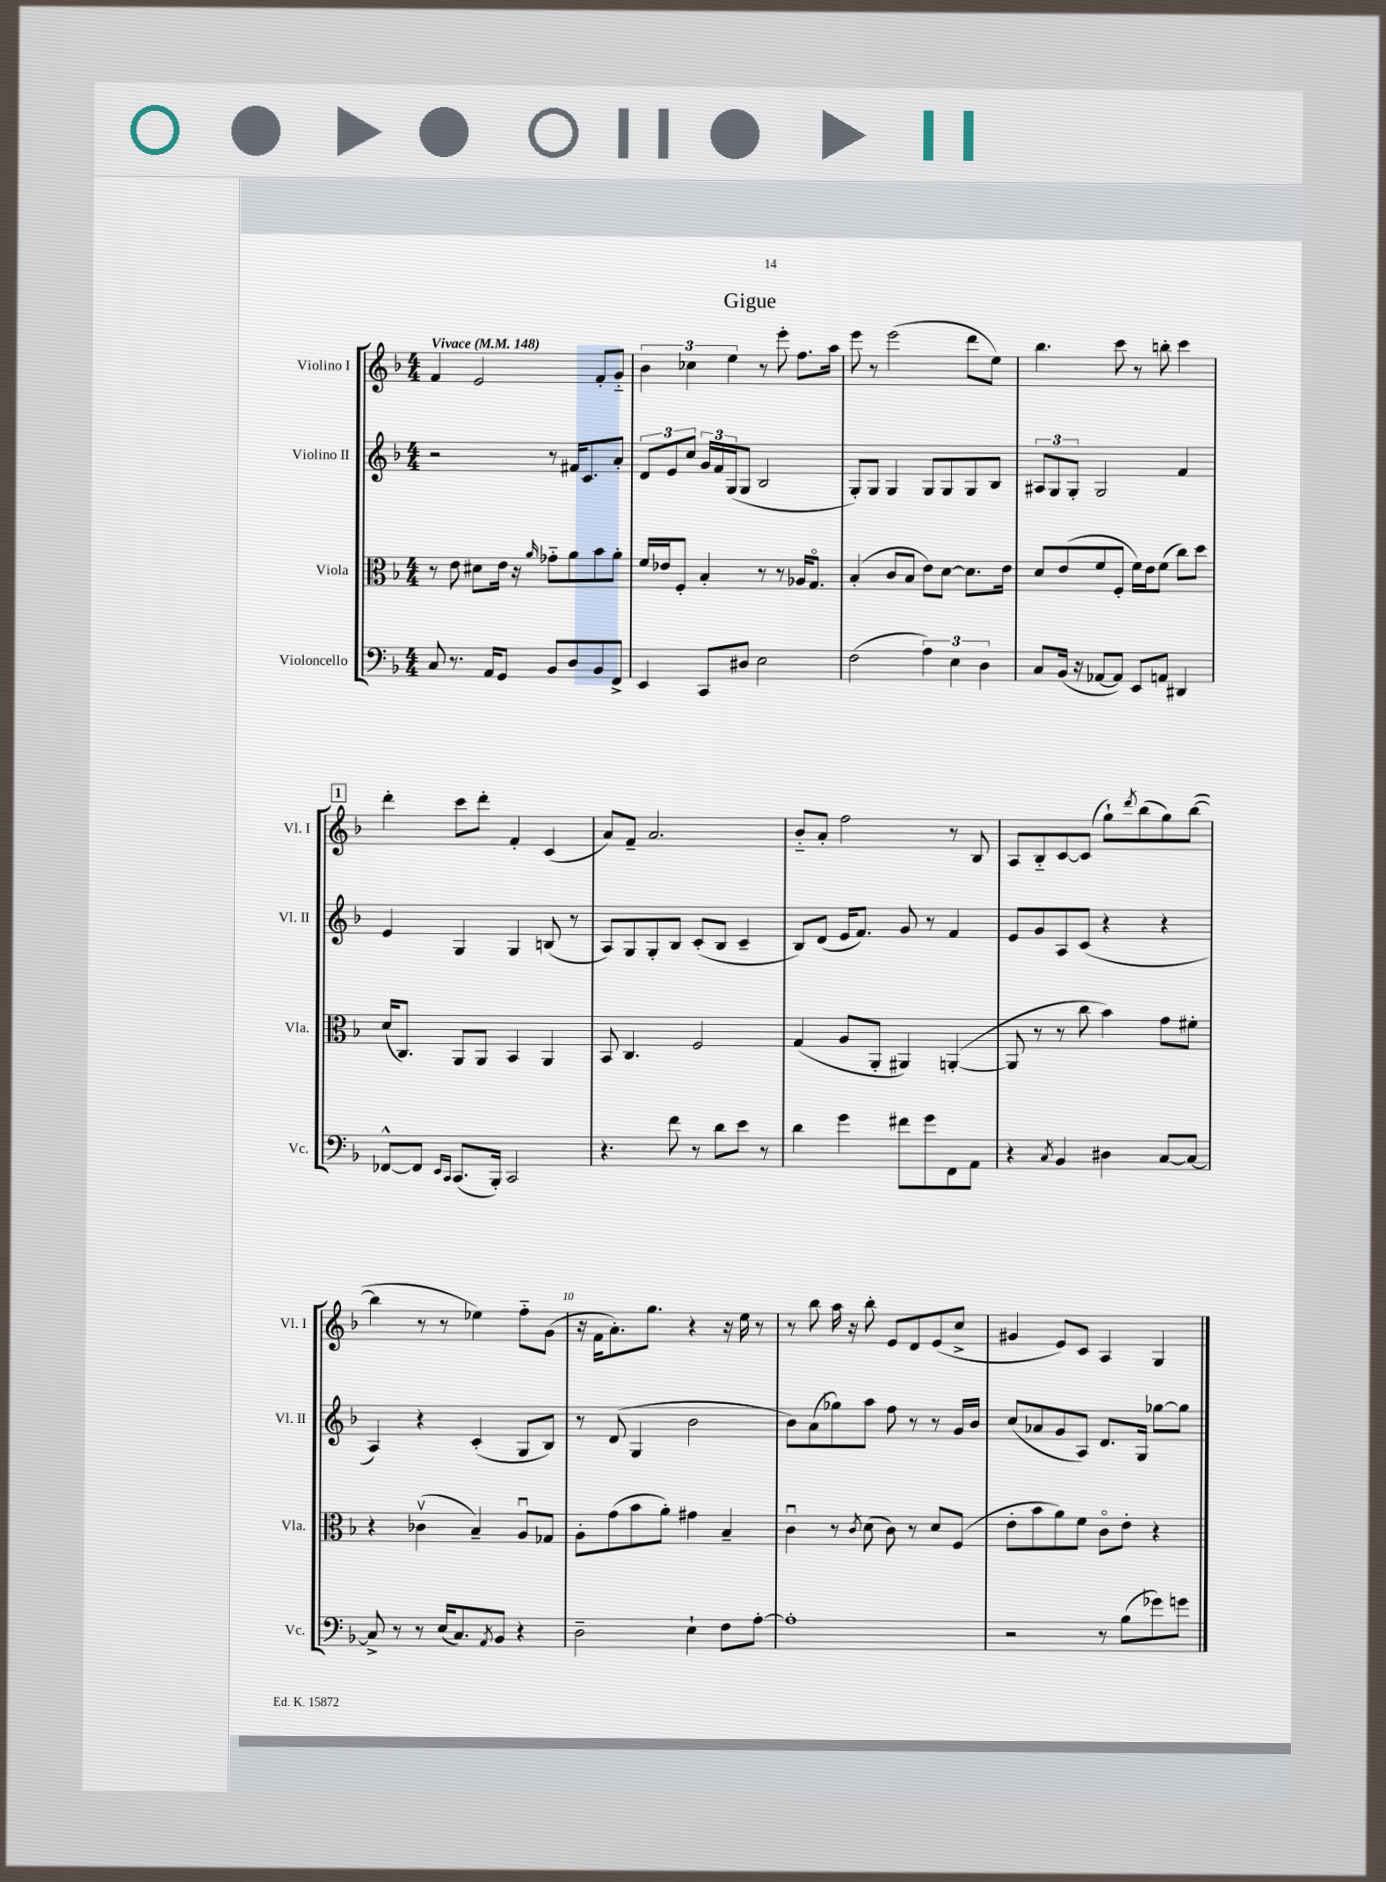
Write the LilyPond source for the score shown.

\header { title = "Gigue" }
<<
\new StaffGroup <<
\new Staff = "s0" \with { instrumentName = "Violino I" shortInstrumentName = "Vl. I" } {
    \clef treble \key f \major \numericTimeSignature \time 4/4 \tempo "Vivace" 4 = 148
    f'4 e'2 f'8-. g'8-_ |
    \tuplet 3/2 { bes'4 ces''4 e''4 } r8 e'''8-. f''8. a''16 |
    e'''8 r8 e'''2( d'''8 e''8) |
    bes''4. c'''8 r8 b''8-. c'''4 |
    \mark \markup { \box "1" } d'''4-. c'''8 d'''8-. f'4-. c'4( |
    a'8) f'8-- a'2. |
    bes'8-_ a'8-. f''2 r8 bes8 |
    a8 bes8-_ c'8~ c'8( g''8-!) \acciaccatura { d'''8 } bes''8( g''8) bes''8~( |
    bes''4 r8 r8 ees''4) f''8-_ g'8( |
    r16 f'16 a'8.-.) g''8. r4 r16 e''16 r8 |
    r8 bes''8 a''16 r16 bes''8-. e'8 d'8 e'8( c''8-> |
    gis'4 e'8) c'8 a4 g4 \bar "|." |
}
\new Staff = "s1" \with { instrumentName = "Violino II" shortInstrumentName = "Vl. II" } {
    \clef treble \key f \major \numericTimeSignature \time 4/4
    r2 r8 fis'16 c'8. a'8-. |
    \tuplet 3/2 { d'8 e'8 c''8 } \tuplet 3/2 { g'16 f'16 g16( } g8 bes2 |
    g8-.) g8 g4 g8 g8 g8 bes8 |
    \tuplet 3/2 { ais8 g8 g8-. } g2 f'4 |
    \mark \markup { \box "1" } e'4 g4 g4 b8( r8 |
    a8) g8 g8-. bes8 c'8-.( bes8 c'4-- |
    bes8) d'8( e'16 f'8.) g'8 r8 f'4 |
    e'8 g'8 a8 c'8( r4 r4 |
    a4) r4 c'4-.( g8 bes8) |
    r8 d'8( g4 bes'2 |
    bes'8) a'8( ges''8) a''8 f''8 r8 r8 g'16 bes'16 |
    c''8( aes'8 g'8 a8) d'8. g16 ges''8~ ges''8 \bar "|." |
}
\new Staff = "s2" \with { instrumentName = "Viola" shortInstrumentName = "Vla." } {
    \clef alto \key f \major \numericTimeSignature \time 4/4
    r8 e'8 dis'8 e'16 r16 \grace { a'16 } ges'8-_ a'8 bes'8 a'8-. |
    f'16 ees'16 f8-. bes4-. r8 r8 aes16 g8.\flageolet |
    bes4-.( c'8 bes8 e'8) d'8~ d'8. e'16 |
    d'8 e'8( f'8 f8-. f'16) e'16 f'8( c''8) d''8 |
    \mark \markup { \box "1" } d'16( c8.) a,8 a,8 bes,4 a,4 |
    bes,8 c4. f2 |
    g4( a8 a,8-. ais,4) a,4~-.( |
    a,8 r8 r8 c''8 bes'4) g'8 fis'8-. |
    r4 ces'4\upbow( bes4--) a8\downbow ges8 |
    a8-. g'8( bes'8 a'8-.) gis'4 bes4-- |
    c'4\downbow r8 \acciaccatura { c'8 } d'8( c'8) r8 d'8 f8( |
    e'8-. bes'8 a'8) f'8 c'8\flageolet e'8-. r4 \bar "|." |
}
\new Staff = "s3" \with { instrumentName = "Violoncello" shortInstrumentName = "Vc." } {
    \clef bass \key f \major \numericTimeSignature \time 4/4
    c8 r8. a,16 g,8 bes,8 d8 bes,8 f,8-> |
    e,4 c,8 dis8 e2 |
    f2( \tuplet 3/2 { a4) e4 d4 } |
    c8 bes,16( r16 aes,8~ aes,8) e,8 a,8 dis,4 |
    \mark \markup { \box "1" } fes,8~-^ fes,8 \grace { e,16 c,16 } c,8.( bes,,16-.) c,2 |
    r4. f'8 r8 d'8 e'8 r8 |
    d'4 g'4 fis'8 g'8 f,8 a,8 |
    r4 \acciaccatura { c8 } bes,4 dis4 c8~ c8~ |
    c8-> r8 r8 e16( c8.) \acciaccatura { a,8 } bes,8 r4 |
    d2-- e4-! f8 a8~-. |
    a1-. |
    r2 r8 bes8( ges'8) g'8 \bar "|." |
}
>>
>>
\layout { \context { \Score \override BarNumber.break-visibility = ##(#f #t #t) barNumberVisibility = #(every-nth-bar-number-visible 5) } }
